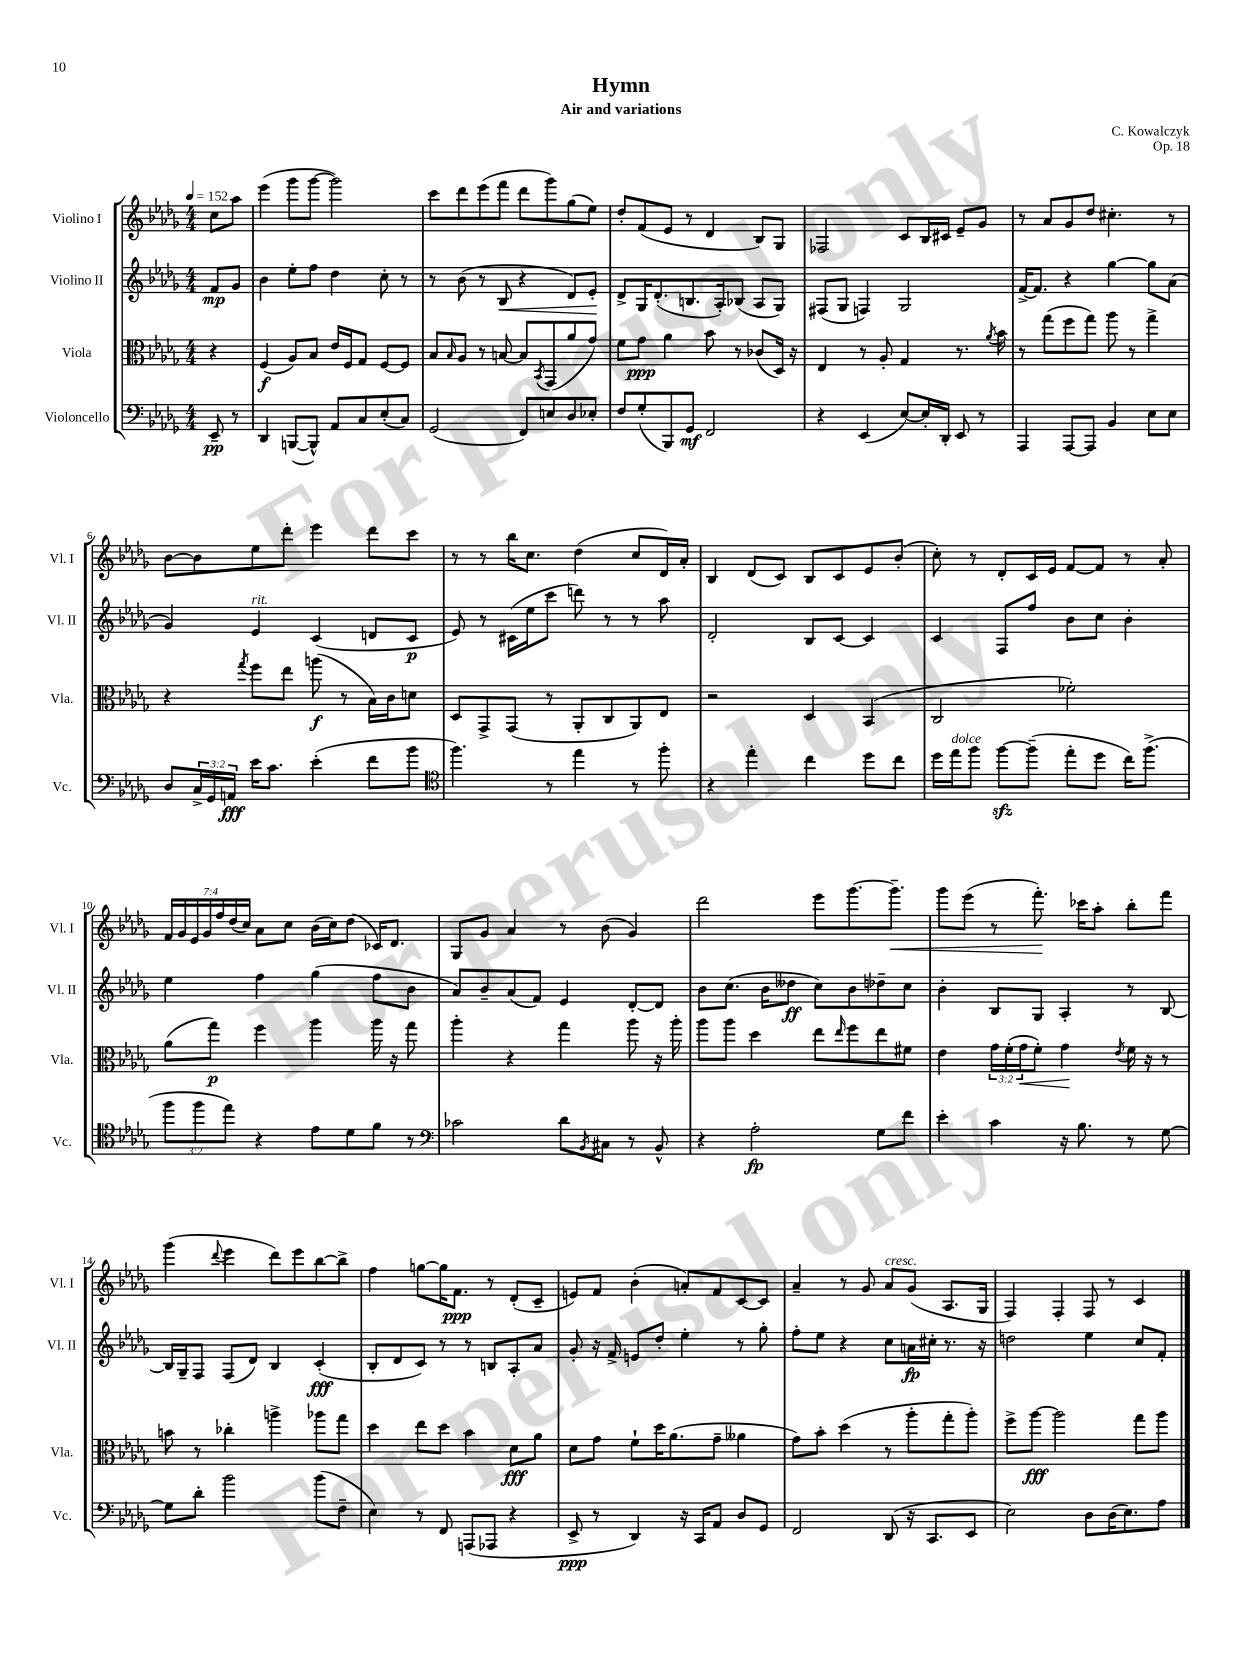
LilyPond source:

\header { title = "Hymn" composer = "C. Kowalczyk" subtitle = "Air and variations" opus = "Op. 18" }
<<
\new StaffGroup <<
\new Staff = "s0" \with { instrumentName = "Violino I" shortInstrumentName = "Vl. I" } {
    \clef treble \key des \major \numericTimeSignature \time 4/4 \override Staff.TupletNumber.text = #tuplet-number::calc-fraction-text \partial 4 \tempo 4 = 152
    c''8 aes''8 |
    ees'''4( ges'''8 ges'''8~ ges'''2) |
    c'''8 des'''8 ees'''8( f'''8 des'''8 ges'''8) ges''8( ees''8) |
    des''8-. f'8( ees'8 r8 des'4 bes8) ges8 |
    fes2 c'8 bes16 cis'16 ees'8-- ges'8 |
    r8 aes'8 ges'8 des''8 cis''4.-. r8 |
    bes'8~ bes'8 ees''8 des'''8-. ees'''4 des'''8 c'''8 |
    r8 r8 bes''16 c''8. des''4( c''8 des'16) aes'16-. |
    bes4 des'8( c'8) bes8 c'8 ees'8 bes'8-.( |
    c''8-.) r8 des'8-. c'16 ees'16 f'8~ f'8 r8 aes'8-. |
    \tuplet 7/4 { f'16 ges'16 ees'16 ges'16 f''16 des''16( c''16) } aes'8 c''8 bes'16( c''16) des''8( ces'16) des'8. |
    ges8 ges'8 aes'4 r8 bes'8( ges'4) |
    des'''2 ees'''8 ges'''8.~ ges'''8.--\< |
    ges'''8 ees'''8( r8 f'''8.-.\!) ces'''16 aes''8-. bes''8-. f'''8 |
    ges'''4( \appoggiatura { des'''8 } ees'''4 des'''8) ees'''8 bes''8~ bes''8-> |
    f''4 g''8~ g''16 f'8.\ppp r8 des'8-.( c'8-- |
    e'8) f'8 bes'4-.( a'8-.) f'8 c'8~ c'8 |
    aes'4-- r8 ges'8 aes'8^\markup { \italic "cresc." } ges'8( aes8. ges16 |
    f4) f4-. f8 r8 c'4 \bar "|." |
}
\new Staff = "s1" \with { instrumentName = "Violino II" shortInstrumentName = "Vl. II" } {
    \clef treble \key des \major \numericTimeSignature \time 4/4 \partial 4
    f'8\mp ges'8 |
    bes'4 ees''8-. f''8 des''4 c''8-. r8 |
    r8 bes'8( r8 bes8\< r4 des'8) ees'8-.\! |
    des'8-> ges16 des'8.-.( b8. aes16-.) bes8( aes8 ges8) |
    fis8( ges8 f4) ges2 |
    f'16~-> f'8. r4 ges''4~ ges''8 aes'8( |
    ges'4) ees'4^\markup { \italic "rit." } c'4( d'8 c'8\p |
    ees'8) r8 cis'16( ees''16 c'''8 d'''8) r8 r8 aes''8 |
    des'2-. bes8 c'8~ c'4 |
    c'4 f8 f''8 bes'8 c''8 bes'4-. |
    ees''4 f''4 ges''4( f''8 bes'8 |
    aes'8) bes'8-- aes'8( f'8) ees'4 des'8~-. des'8 |
    bes'8 c''8.( bes'16 deses''8\ff c''8) bes'8 des''8-- c''8 |
    bes'4-. bes8 ges8 aes4-. r8 bes8~ |
    bes16 ges16-- f8 f8( des'8) bes4 c'4-.\fff( |
    bes8-. des'8 c'8) r8 r8 b8 aes8-. aes'8 |
    ges'8-. r16 f'16-> e'8 des''8-. ees''4-. r8 ges''8-. |
    f''8-. ees''8 r4 c''8 a'16\fp cis''16-. r8. r16 |
    d''2 ees''4 c''8 f'8-. \bar "|." |
}
\new Staff = "s2" \with { instrumentName = "Viola" shortInstrumentName = "Vla." } {
    \clef alto \key des \major \numericTimeSignature \time 4/4 \override Staff.TupletNumber.text = #tuplet-number::calc-fraction-text \partial 4
    r4 |
    f4\f( aes8) bes8 ees'16 f16 ges8 f8~ f8 |
    bes8 \grace { bes16 } aes8 r8 b8~ b8 \acciaccatura { bes,8 } ges,8( aes'8 ges'8) |
    f'8 ges'8\ppp aes'4 bes'8 r8 ces'8( des16) r16 |
    ees4 r8 aes8-. ges4 r8. \acciaccatura { aes'8 } bes'16 |
    r8 ges''8( f''8 ges''8) aes''8 r8 ges''4-> |
    r4 \acciaccatura { ges''8 } f''8 ees''8 a''8\f( r8 bes16) c'16 d'8 |
    des8 ges,8-> ges,8( r8 aes,8-. c8 aes,8) ees8 |
    r2 des4 bes,4( |
    c2 fes'2-.) |
    aes'8( ges''8\p) f''4 aes''4 aes''16 r16 ges''8 |
    aes''4-. r4 ges''4 aes''8 r16 aes''16-. |
    aes''8 aes''8 des''4 ees''8 \grace { ees''16 } f''8 ees''8 fis'8 |
    ees'4 \tuplet 3/2 { ges'16 f'16-.( ges'16\< } f'8-.) ges'4\! \acciaccatura { ees'8 } f'16 r16 r8 |
    b'8 r8 ces''4-. a''4-> aes''8 ges''8 |
    des''4 ees''8 des''8 bes'4 des'8\fff aes'8 |
    des'8 ges'8 f'8-! des''16 aes'8.( ges'8-- aeses'4 |
    ges'8) bes'8-. des''4( r8 aes''8-. ges''8-. aes''8-.) |
    f''8-> aes''8~\fff aes''2 ges''8 aes''8 \bar "|." |
}
\new Staff = "s3" \with { instrumentName = "Violoncello" shortInstrumentName = "Vc." } {
    \clef bass \key des \major \numericTimeSignature \time 4/4 \override Staff.TupletNumber.text = #tuplet-number::calc-fraction-text \partial 4
    ees,8--\pp r8 |
    des,4 b,,8~( b,,8-^) aes,8 c8 ees8-.( c8) |
    ges,2( f,8) e8 des8 ees8-. |
    f8 ges8-.( bes,,8) ges,8\mf f,2 |
    r4 ees,4( ees8~) ees16-. des,16-. ees,8 r8 |
    aes,,4 aes,,8~ aes,,8 bes,4 ees8 ees8 |
    des8 \tuplet 3/2 { c16-> ges,16 a,16\fff } ees'16 c'8. ees'4-.( f'8 bes'8 |
    \clef tenor f''4.) r8 ees''4 r8 f''8-. |
    r4 ees''4-. c''4 des''8 c''8 |
    des''16 ees''16^\markup { \italic "dolce" } f''8 f''8~\sfz f''8--( ees''8-. des''8 c''16) f''8.->( |
    \tuplet 3/2 { f''8 f''8 ees''8) } r4 ees'8 des'8 f'8 r8 |
    \clef bass ces'2 des'8 \acciaccatura { bes,8 } cis8 r8 bes,8-^ |
    r4 aes2-.\fp ges8 f'8 |
    ees'4-. c'4 r16 bes8. r8 ges8~ |
    ges8 des'8-. bes'2 bes'8( f8-- |
    ees4) r8 f,8 a,,8( aes,,8 r4 |
    ees,8->\ppp r8 des,4) r16 c,16 aes,8 des8 ges,8 |
    f,2 des,8( r16 c,8. ees,8 |
    ees2) des8 des16( ees8.) aes8 \bar "|." |
}
>>
>>
